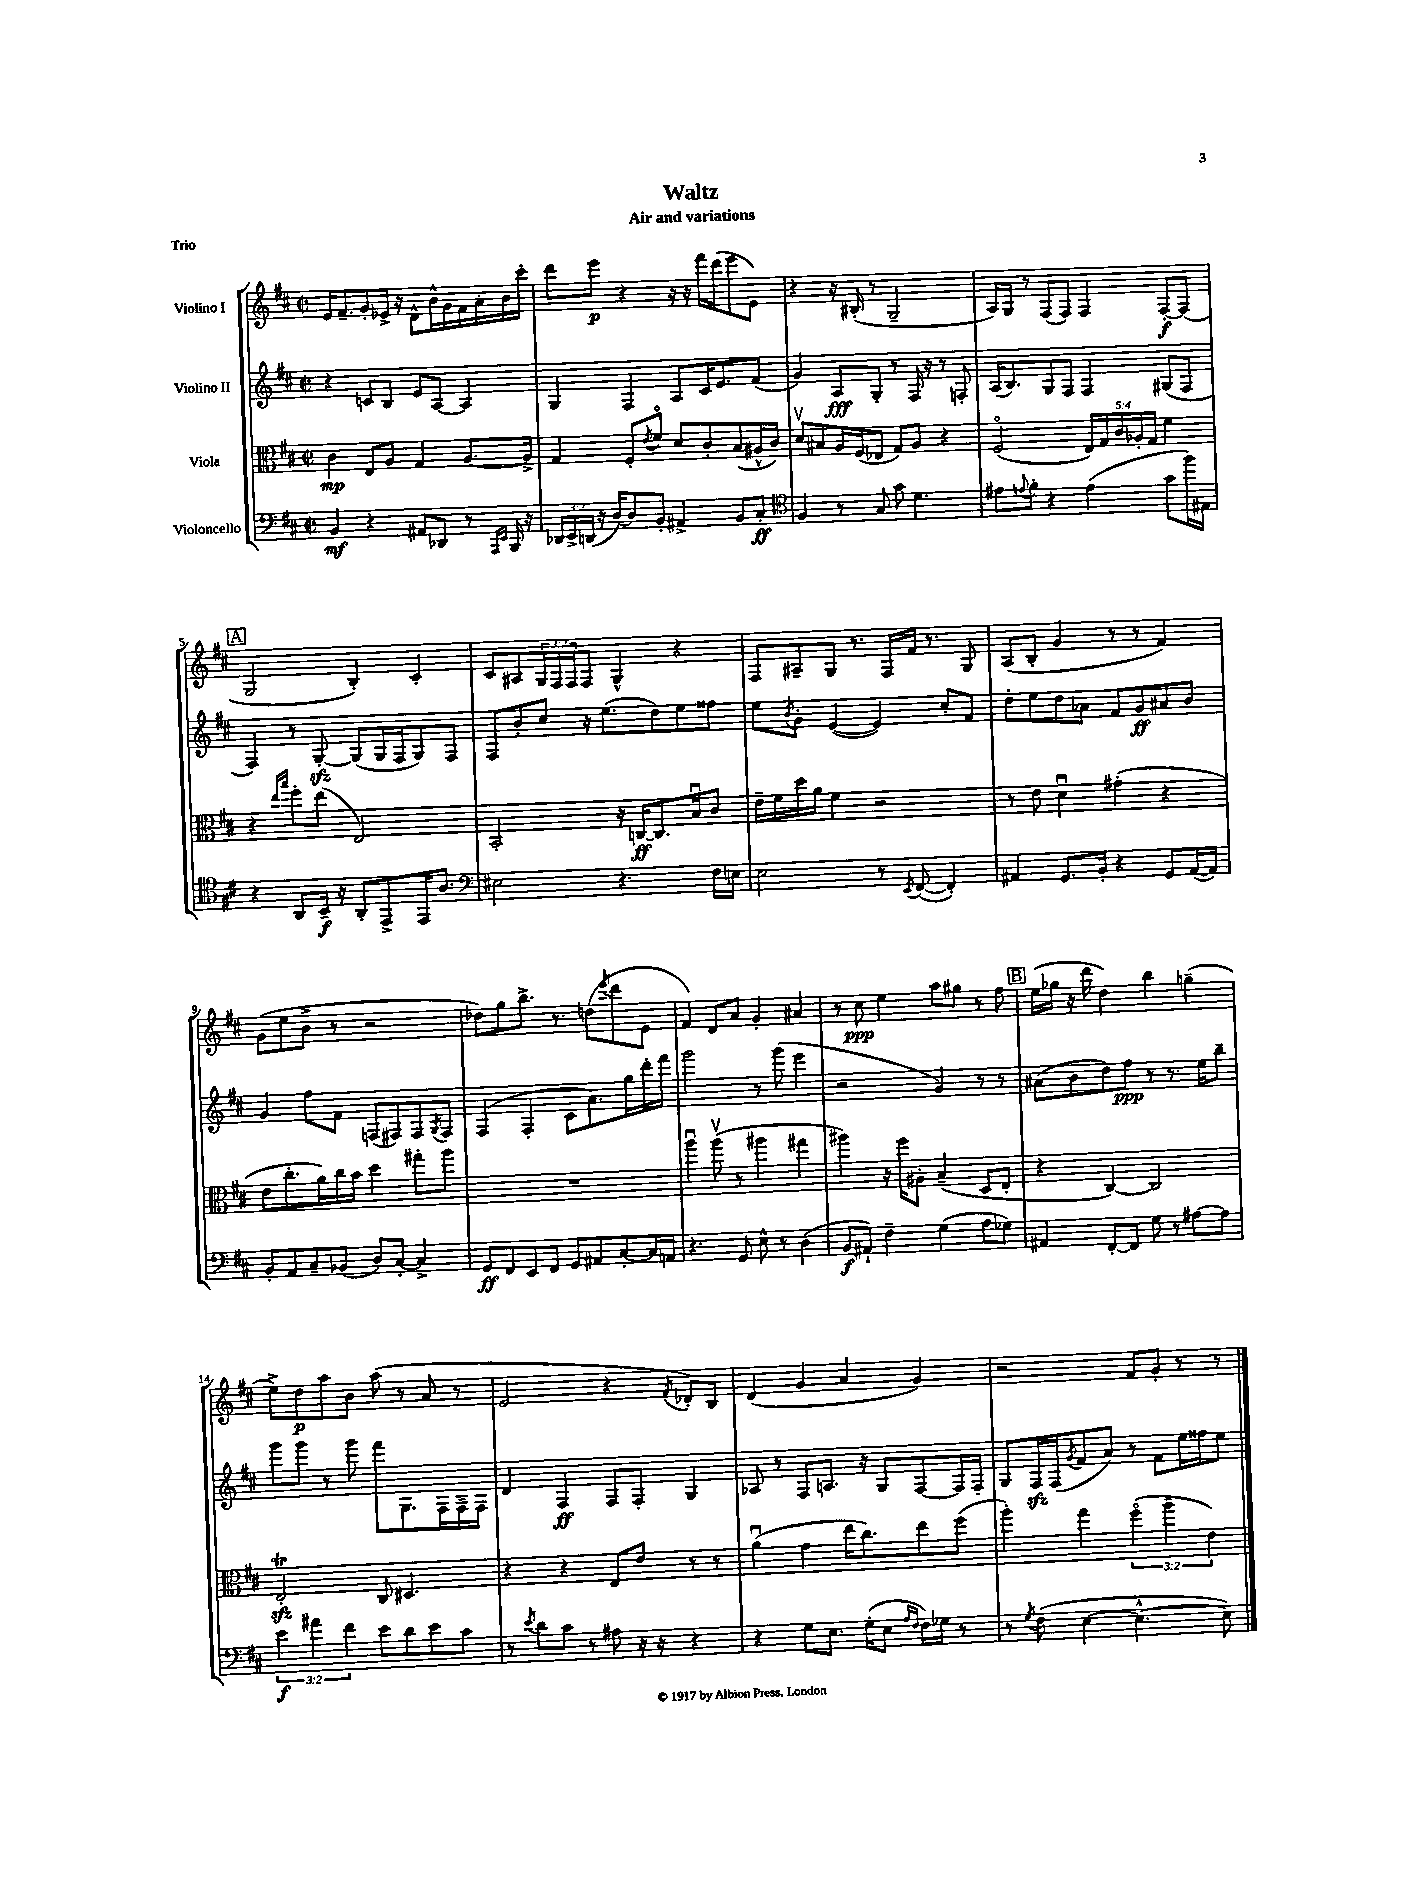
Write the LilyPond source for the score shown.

\header { title = "Waltz" subtitle = "Air and variations" piece = "Trio" }
<<
\new StaffGroup <<
\new Staff = "s0" \with { instrumentName = "Violino I" } {
    \clef treble \key d \major \defaultTimeSignature \time 2/2 \override Staff.TupletNumber.text = #tuplet-number::calc-fraction-text
    e'16 fis'8.-- g'8-. ees'16-> r16 d'8-^ b'16-^ g'16 fis'16 a'16-. b'16 cis'''16-. |
    d'''8 e'''8\p r4 r16 r16 fis'''16 d'''16( e'''8 e'8) |
    r4 r16 bis16-.( r8 g2-- |
    a16) g16 r8 fis8( fis8) fis4 fis8~-.\f fis8( |
    \mark \markup { \box "A" } g2 b4-.) cis'4-. |
    cis'8 ais8 \tuplet 3/2 { g16 fis16 fis16 } fis8 g4-^ r4 |
    fis8 ais8-- g8 r8. fis16 fis'16 r8. g8 |
    a8( b8-. g'4 r8 r8 fis'4) |
    g'8( e''8 b'8-> r8 r2 |
    des''8) g''8 b''8.-> r8. d''8( \acciaccatura { e'''8 } d'''8 e'8 |
    fis'4) d'8 a'8 g'4-. ais'4 |
    r8 cis''8\ppp e''4 a''8 gis''8 r8 fis''8 |
    \mark \markup { \box "B" } e''16( ges''16 r16 d'''16 d''4) b''4 g''4--( |
    e''8->) d''8\p a''8 b'8 a''8( r8 a'8 r8 |
    e'2 r4 \acciaccatura { fis'8 } des'8-.) b8 |
    d'4( g'4 a'4 g'4) |
    r2 fis'8 g'8-. r8 r8 \bar "|." |
}
\new Staff = "s1" \with { instrumentName = "Violino II" } {
    \clef treble \key d \major \defaultTimeSignature \time 2/2
    r4 c'8 b8 e'8 a8~ a4 |
    g4 fis4 a8 cis'16 e'8. fis'8( |
    g'4) a8\fff g8-. r8 fis16 r16 r8 f8-. |
    a16( b8.) g8 fis8 fis4 gis8( fis8 |
    \mark \markup { \box "A" } fis4) r8 g8~-.\sfz g8( g16 fis16 g8) fis8 |
    fis8 b'8-. cis''8 r16 e''8.( d''8) e''8 fisis''8 |
    e''8 \acciaccatura { b'8 } g'8-. e'4~( e'4) cis''8-. fis'8 |
    d''8-. e''8 d''8 aes'8 fis'8 g'8\ff ais'8 b'8 |
    g'4 fis''8 fis'8 f8( fis8) fis8 \acciaccatura { g8 } fis8 |
    fis4( fis4-. cis'8 a'8.) g''16 d'''16-. fis'''16 |
    g'''2 r8 g'''8( e'''4 |
    r2 g'4) r8 r8 |
    \mark \markup { \box "B" } ais'8( b'8 d''8) fis''8\ppp r8 r8. e''16 b''8-- |
    g'''8 g'''8 r8 g'''8 fis'''8 g8. fis16 fis16-- fis16 |
    d'4 fis4\ff fis8 fis8-. g4 |
    aes8 r8 fis8 a8. r16 g8 fis8~ fis16 fis16-. |
    g8 fis16\sfz fis16( \acciaccatura { g'8 } fis'8 a'8) r8 fis'8 e''16 fisis''16 e''8 \bar "|." |
}
\new Staff = "s2" \with { instrumentName = "Viola" } {
    \clef alto \key d \major \defaultTimeSignature \time 2/2 \override Staff.TupletNumber.text = #tuplet-number::calc-fraction-text
    cis'4\mp e8 a8 g4 a8.~ a16-> |
    g4 fis8-. \acciaccatura { e'8 } fis'8\flageolet d'8 cis'8-. b8( ais16-^ cis'16) |
    d'8\upbow bis8 a16 fis16( ees8 g8) a8 r4 |
    fis2\flageolet( \tuplet 5/4 { e16) g16 cis'16 aes16-. g16 } fis'4 |
    \mark \markup { \box "A" } r4 \grace { e''16 b''16 } fis''8-. e''8( e2) |
    b,2-. r16 c16~\ff c8. b16\downbow cis'8 |
    e'16-- fis'16 d''16 a'16 fis'4 r2 |
    r8 e'8 d'4\downbow gis'4-.( r4 |
    e'8 cis''8.-. a'16) cis''16 b'16 d''4 gis''8-. a''8 |
    R1 |
    a''4\downbow a''8\upbow( r8 ais''4 gis''4 |
    ais''4) r16 fis''16 ais8-. b4--( d8 e8-. |
    \mark \markup { \box "B" } r4 cis4~) cis2 |
    e2-.\trill\sfz cis8 dis4. |
    r4 r4 e8 e'8 r8 r8 |
    a'4\downbow( g'4 e''16 cis''8.) e''8 fis''8( |
    a''4-.) g''4 \tuplet 3/2 { fis''4\flageolet( a''4-- e'4) } \bar "|." |
}
\new Staff = "s3" \with { instrumentName = "Violoncello" } {
    \clef bass \key d \major \defaultTimeSignature \time 2/2 \override Staff.TupletNumber.text = #tuplet-number::calc-fraction-text
    b,4\mf r4 ais,8 des,8 r8 \grace { a,,16 e,16 } b,,16 r16 |
    \tuplet 3/2 { des,16 e,16-> d,16( } r16 d16~) d8 b,8-. ais,4-> b,8 cis8-.\ff |
    \clef tenor fis4 r8 g8 g'8 d'4. |
    eis'8 \appoggiatura { e'8 } fis'8-. r4 e'4( g'8 fis''16) eis16 |
    \mark \markup { \box "A" } r4 a,8 b,16--\f r16 a,8-. e,8-> e,16 a8. |
    \clef bass eis2 r4. fis16 e16 |
    e2 r8 \acciaccatura { e,8 } fis,8~( fis,4-.) |
    ais,4 g,8. b,16-. r4 g,8 ais,16~( ais,16) |
    b,8-. a,8 cis8-- bes,8( d8) cis8~-. cis4-> |
    g,8\ff fis,8 e,8 fis,8 g,8 ais,8 cis8~-. cis16 a,16 |
    r4. g,8 e8-^ r8 d4( |
    b,8\f ais,8-!) fis4-- g4( a8 ges8) |
    \mark \markup { \box "B" } ais,4 fis,8~-. fis,8 g8 r8 ais8~ ais8 |
    \tuplet 3/2 { e'4\f ais'4 fis'4 } e'8 d'8 e'8 cis'8 |
    r8 \acciaccatura { e'8 } d'8 cis'8 r8 ais8 r16 r16 r4 |
    r4 g8 e8. g16-.( e8 \grace { a16 fis16 } fis16) ges16 r8 |
    r8 \acciaccatura { g8 } fis8( e4~ e4.~-^ e8) \bar "|." |
}
>>
>>
